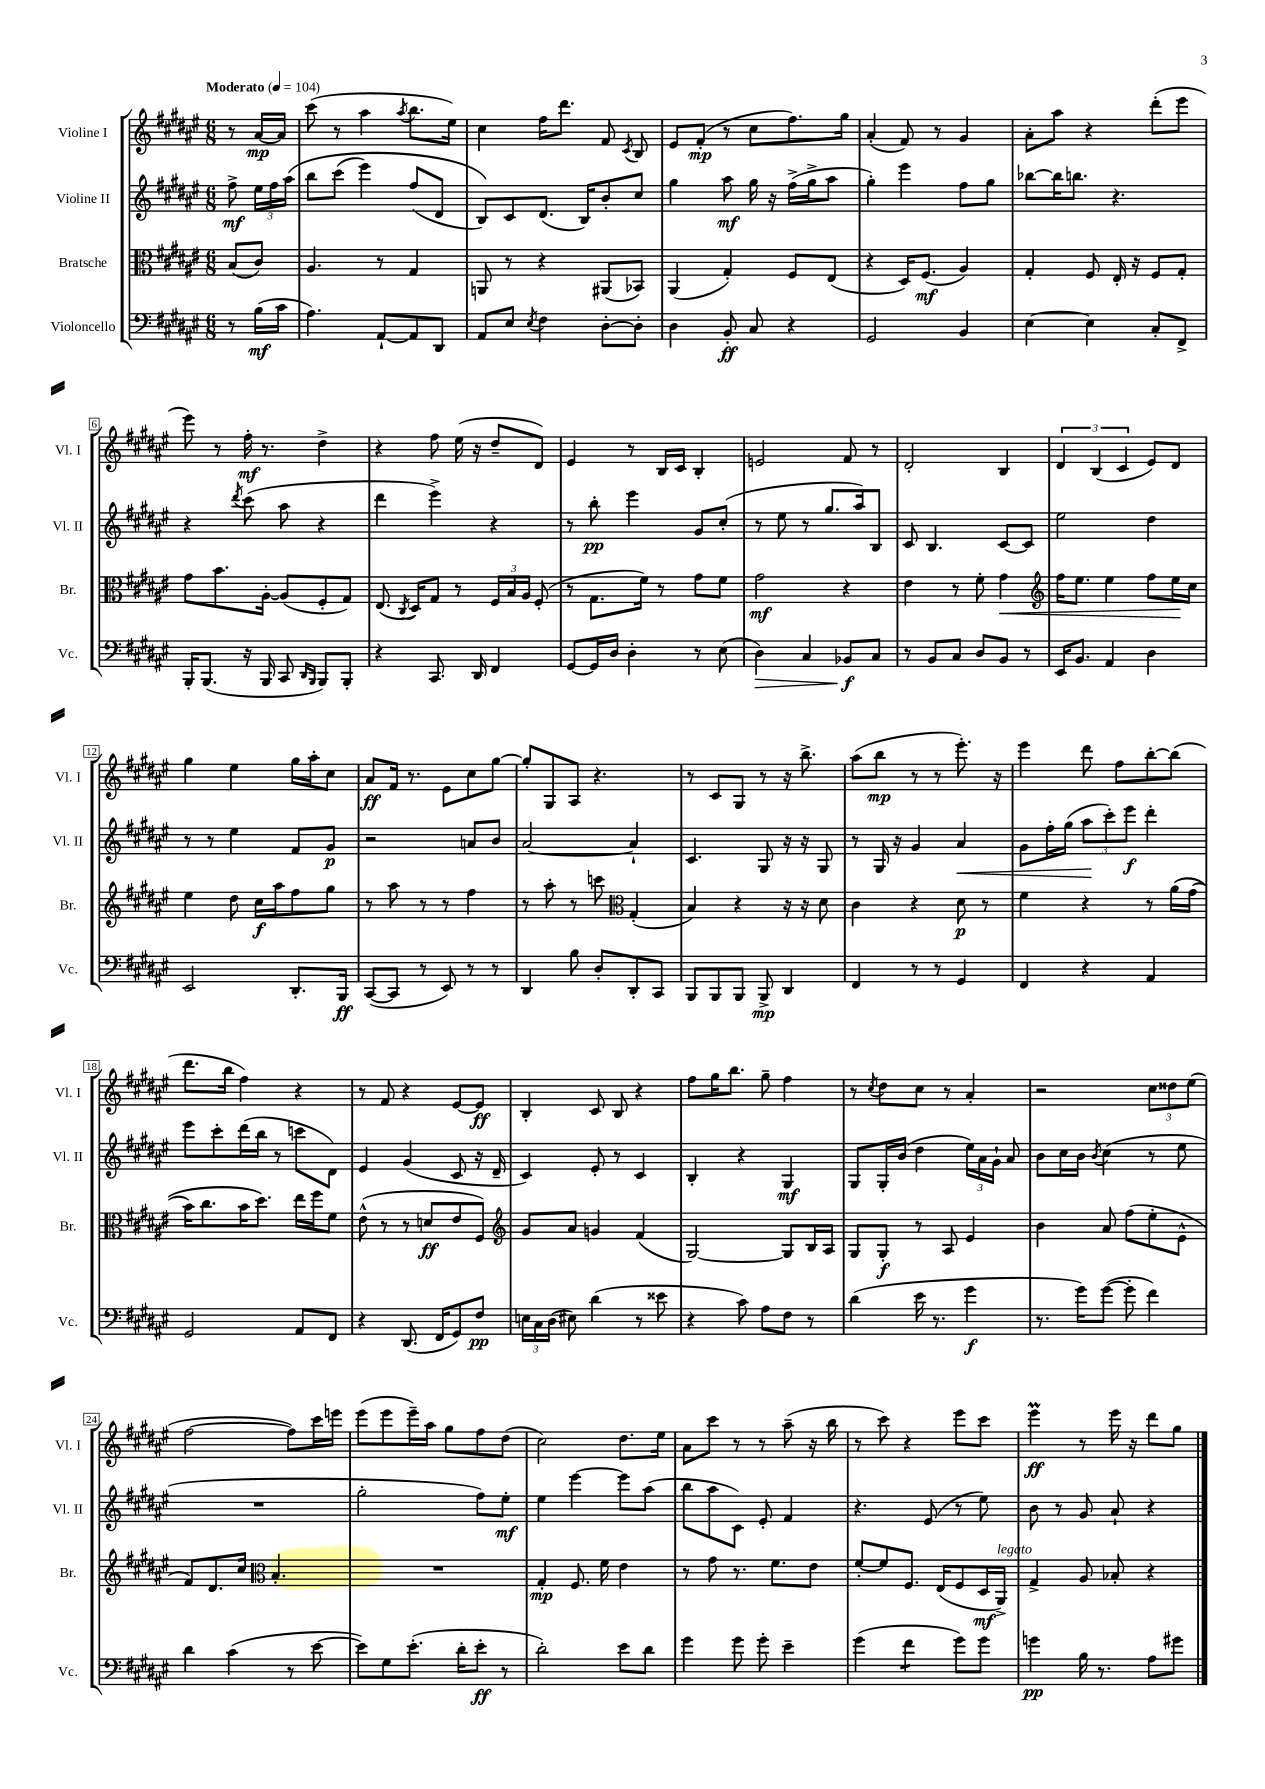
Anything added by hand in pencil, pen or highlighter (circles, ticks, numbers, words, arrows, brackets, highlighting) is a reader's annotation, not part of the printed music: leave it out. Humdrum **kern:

**kern	**kern	**kern	**kern
*staff4	*staff3	*staff2	*staff1
*clefF4	*clefC3	*clefG2	*clefG2
*k[f#c#g#d#a#e#]	*k[f#c#g#d#a#e#]	*k[f#c#g#d#a#e#]	*k[f#c#g#d#a#e#]
*M6/8	*M6/8	*M6/8	*M6/8
*MM104	*MM104	*MM104	*MM104
8r	(8B/L	8ff#^\	8r
(16B\LL	8c#/J)	24ee#\LL	[16a#/LL
.	.	24ff#\	.
16c#\JJ	.	.	16a#/]JJ
.	.	&(24aa#\JJ	.
=	=	=	=
4.A#\)	4.A#/	8bb\L	(8ccc#\
.	.	(8ccc#\J	8r
.	.	4eee#\)	4aa#\
[8AA#`/L	8r	.	.
.	.	.	8qaa#/
8AA#/]	4G#/	(8ff#/L	8.bb\L
8DD#/J	.	8d#/J	.
.	.	.	16ee#\Jk)
=	=	=	=
8AA#/L	8AA/	8B/L)&)	4cc#\
8E#/J	8r	8c#/	.
8qE#/	.	.	.
4F#\	4r	(8.d#/J	16ff#\LK
.	.	.	8.ddd#\J
.	.	16B/LK)	.
[8D#'\L	(8AA#/L	8b'/	8f#/
.	.	.	8qc#/
8D#'\]J	8BB-/J)	8cc#/J	8B/
=	=	=	=
4D#\	(4AA#/	4gg#\	8e#/L
.	.	.	(8f#'/J
8BB'/	4G#'/)	8aa#\	8r
8C#/	.	16gg#\	8cc#\L
.	.	16r	.
4r	8F#/L	(16ff#^\LL	8.ff#\)
.	.	16gg#^\J	.
.	(8E#/J	8aa#\J	.
.	.	.	16gg#\Jk
=	=	=	=
2GG#/	4r	4gg#'\)	(4a#'/
.	16D#/LK)	4eee#\	8f#/)
.	(8.F#/J	.	.
.	.	.	8r
4BB/	4A#/)	8ff#\L	4g#/
.	.	8gg#\J	.
=	=	=	=
[4E#\	4G#'/	[8bb-\L	8a#'\L
.	.	16bb-\]K	8aa#\J
.	.	8.bb\J	.
4E#\]	8F#/	.	4r
.	16E#'/	4.r	.
.	16r	.	.
8C#'/L	8F#/L	.	(8ddd#'\L
8FF#^/J	8G#'/J	.	8eee#\J
=	=	=	=
16BBB'/LK	8g#\L	4r	8eee#\)
(8.BBB/J	.	.	.
.	8.b\	.	8r
.	.	8qddd#/	.
16r	.	(8ccc#\	16ff#'\
16BBB/	[16A#'\Jk	.	8.r
8CC#/	(8A#/]L	8aa#\	.
16qqDD#/LL	.	.	.
16qqBBB/JJ	.	.	.
8BBB/L)	8F#'/	4r	4dd#^\
8BBB'/J	8G#/J)	.	.
=	=	=	=
4r	(8.E#/	4ddd#\	4r
.	8qC#/	.	.
.	16D#/LK)	.	.
8.CC#/	8G#/J	4eee#^\)	8ff#\
.	8r	.	(16ee#\
16DD#/	.	.	16r
4FF#/	24F#/LL	4r	8dd#~/L
.	24B/	.	.
.	24A#/JJ	.	.
.	(8F#'/	.	8d#/J)
=	=	=	=
[8GG#/L	8r	8r	4e#/
16GG#/]L	8.G#\L	8bb'\	.
16D#/JJ	.	.	.
4D#'\	.	4eee#\	8r
.	16f#\Jk)	.	.
.	8r	.	16B/LL
.	.	.	16c#/JJ
8r	8g#\L	8g#/L	4B'/
(8E#\	8f#\J	(8cc#'/J	.
=	=	=	=
4D#\)	2g#\	8r	2e/
.	.	8ee#\	.
4C#/	.	8r	.
.	.	8.gg#/L	.
8BB-/L	4r	.	8f#/
.	.	16aa#/k)	.
8C#/J	.	8B/J	8r
=	=	=	=
8r	4e#\	8c#/	2d#'/
8BB/L	.	4.B/	.
8C#/J	8r	.	.
8D#/L	8f#'\	.	.
8BB/J	4g#\	[8c#/L	4B/
8r	.	8c#/]J	.
=	=	=	=
*	*clefG2	*	*
16EE#/LK	16ff#\LK	2ee#\	6d#/
8.BB/J	8.ee#\J	.	.
.	.	.	(6B/
4AA#/	4ee#\	.	.
.	.	.	6c#/
4D#\	8ff#\L	4dd#\	8e#/L)
.	16ee#\L	.	8d#/J
.	16cc#\JJ	.	.
=	=	=	=
2EE#/	4ee#\	8r	4gg#\
.	.	8r	.
.	8dd#\	4ee#\	4ee#\
.	16cc#\LL	.	.
.	16aa#\J	.	.
8.DD#'/L	8ff#\	8f#/L	16gg#\LL
.	.	.	16aa#'\J
.	8gg#\J	8g#/J	8cc#\J
16BBB/Jk	.	.	.
=	=	=	=
([8CC#/L	8r	2r	8a#/L
8CC#/]J	8aa#\	.	16f#/Jk
.	.	.	8.r
8r	8r	.	.
8EE#/)	8r	.	8e#\L
8r	4ff#\	8a/L	8cc#\
8r	.	8b/J	[8gg#\J
=	=	=	=
4DD#/	8r	[2a#/	8gg#'/]L
.	8aa#'\	.	8G#/
8B\	8r	.	8A#/J
8D#'/L	8ccc\	.	4.r
*	*clefC3	*	*
8DD#'/	(4G#'/	4a#`/]	.
8CC#/J	.	.	.
=	=	=	=
8BBB/L	4B/)	4.c#/	8r
8BBB/	.	.	8c#/L
8BBB/J	4r	.	8G#/J
8BBB^/	.	8G#/	8r
4DD#/	16r	16r	16r
.	16r	16r	8.bb^\
.	8d#\	8G#/	.
=	=	=	=
4FF#/	4c#\	8r	(8aa#\L
.	.	16G#/	8bb\J
.	.	16r	.
8r	4r	4g#/	8r
8r	.	.	8r
4GG#/	8d#\	4a#/	8.eee#'\)
.	8r	.	.
.	.	.	16r
=	=	=	=
4FF#/	4f#\	8g#\L	4eee#\
.	.	16ff#'\L	.
.	.	(16gg#\JJ	.
4r	4r	12aa#\L	8ddd#\
.	.	12ccc#'\)	.
.	.	.	8ff#\L
.	.	12eee#\J	.
4AA#/	8r	4ddd#'\	[8bb'\
.	&(16a#\LL	.	(8bb\]J
.	(16g#\JJ	.	.
=	=	=	=
2GG#/	16b\LK)	8eee#\L	8.ddd#\L
.	8.cc#\	.	.
.	.	8ccc#'\	.
.	.	.	16bb\Jk
.	16b\K	(16ddd#\L	4ff#\)
.	8.dd#\J&)	16bb\JJ	.
.	.	8r	.
8AA#/L	16ee#\LL	8ccc\L	4r
.	16ff#\J	.	.
8FF#/J	8f#\J	8d#\J)	.
=	=	=	=
4r	(8e#^^\	4e#/	8r
.	8r	.	8f#/
(8.DD#/	8r	(4g#/	4r
.	8d/L	.	.
16FF#/LK	.	.	.
8GG#/)	8e#/	8c#/	[8e#/L
8F#/J	8F#/J)	16r	8e#/]J
.	.	16d#~/	.
=	=	=	=
*	*clefG2	*	*
24E\LL	8g#/L	4c#/)	4B'/
24C#\	.	.	.
(24D#\JJ	.	.	.
8E#\)	8a#/J	.	.
(4d#\	4g/	8e#'/	8c#/
.	.	8r	8B/
8r	(4f#/	4c#/	4r
8e##\	.	.	.
=	=	=	=
4r	[2G#/)	4B'/	8ff#\L
.	.	.	16gg#\K
.	.	.	8.bb\J
8c#\)	.	4r	.
8A#\L	.	.	8gg#~\
8F#\J	8G#/]L	4G#/	4ff#\
8r	16B/L	.	.
.	16A#/JJ	.	.
=	=	=	=
(4d#\	8G#/L	8G#/L	8r
.	.	.	8qcc#/
.	8G#'/J	16G#'/L	8dd#\L
.	.	(16b/JJ	.
16e#\	8r	4dd#\	8cc#\J
8.r	.	.	.
.	8A#/	.	8r
4g#\	4e#/	24ee#\LL)	4a#'/
.	.	24a#\	.
.	.	24g#`\JJ	.
.	.	8a#/	.
=	=	=	=
8.r	4b\	8b\L	2r
.	.	16cc#\L	.
16g#\LK)	.	16b\JJ	.
.	.	8qb/	.
([8g#\J	8a#/	(4cc#\	.
8g#'\]	(8ff#\L	.	.
4f#\)	8ee#'\	8r	12cc#\L
.	.	.	12dd##\
.	8e#^^\J	8ee#\	.
.	.	.	(12ee#\J
=	=	=	=
4d#\	8f#/L)	2.r	[2ff#\
.	8.d#/	.	.
(4c#\	.	.	.
.	16cc#/Jk	.	.
*	*clefC3	*	*
.	4.B'/	.	.
8r	.	.	8ff#\]L)
[8e#\	.	.	16ccc#\L
.	.	.	16eee\JJ
=	=	=	=
8e#\]L)	2.r	2gg#'\	(8eee#\L
8G#\	.	.	8eee#\
(8.e#'\J	.	.	16eee#~\L)
.	.	.	16aa#\JJ
.	.	.	8gg#\L
16d#'\LK	.	.	.
8e#'\J	.	8ff#\L)	8ff#\
8r	.	8ee#'\J	(8dd#\J
=	=	=	=
2d#'\)	4G#'/	4ee#\	2cc#\)
.	8.F#/	[4eee#\	.
.	16f#\	.	.
8e#\L	4e#\	8eee#\]L	8.dd#\L
8d#\J	.	(8aa#\J	.
.	.	.	16ee#\Jk
=	=	=	=
4g#\	8r	8bb\L	8a#\L
.	8g#\	8aa#\	8ccc#\J
8g#\	8.r	8c#\J)	8r
8g#'\	.	8e#'/	8r
.	8.f#\L	.	.
4e#~\	.	4f#/	(8aa#~\
.	8e#\J	.	16r
.	.	.	16bb\
=	=	=	=
(4g#\	[8f#'/L	4.r	8r
.	8f#/]	.	8ccc#\)
4f#\	8.F#/J	.	4r
.	.	(8e#/	.
.	(16E#/LK	.	.
8g#\L)	8F#/	8r	8eee#\L
8g#\J	16D#/L	8ee#\)	8ccc#\J
.	16AA#^/JJ)	.	.
=	=	=	=
4g\	4G#^/	8b\	4eee#\
.	.	8r	.
16B\	8A#/	8g#/	8r
8.r	.	.	.
.	8B-'/	8a#`/	16eee#\
.	.	.	16r
8A#\L	4r	4r	8ddd#\L
8g#\J	.	.	8gg#\J
==	==	==	==
*-	*-	*-	*-
